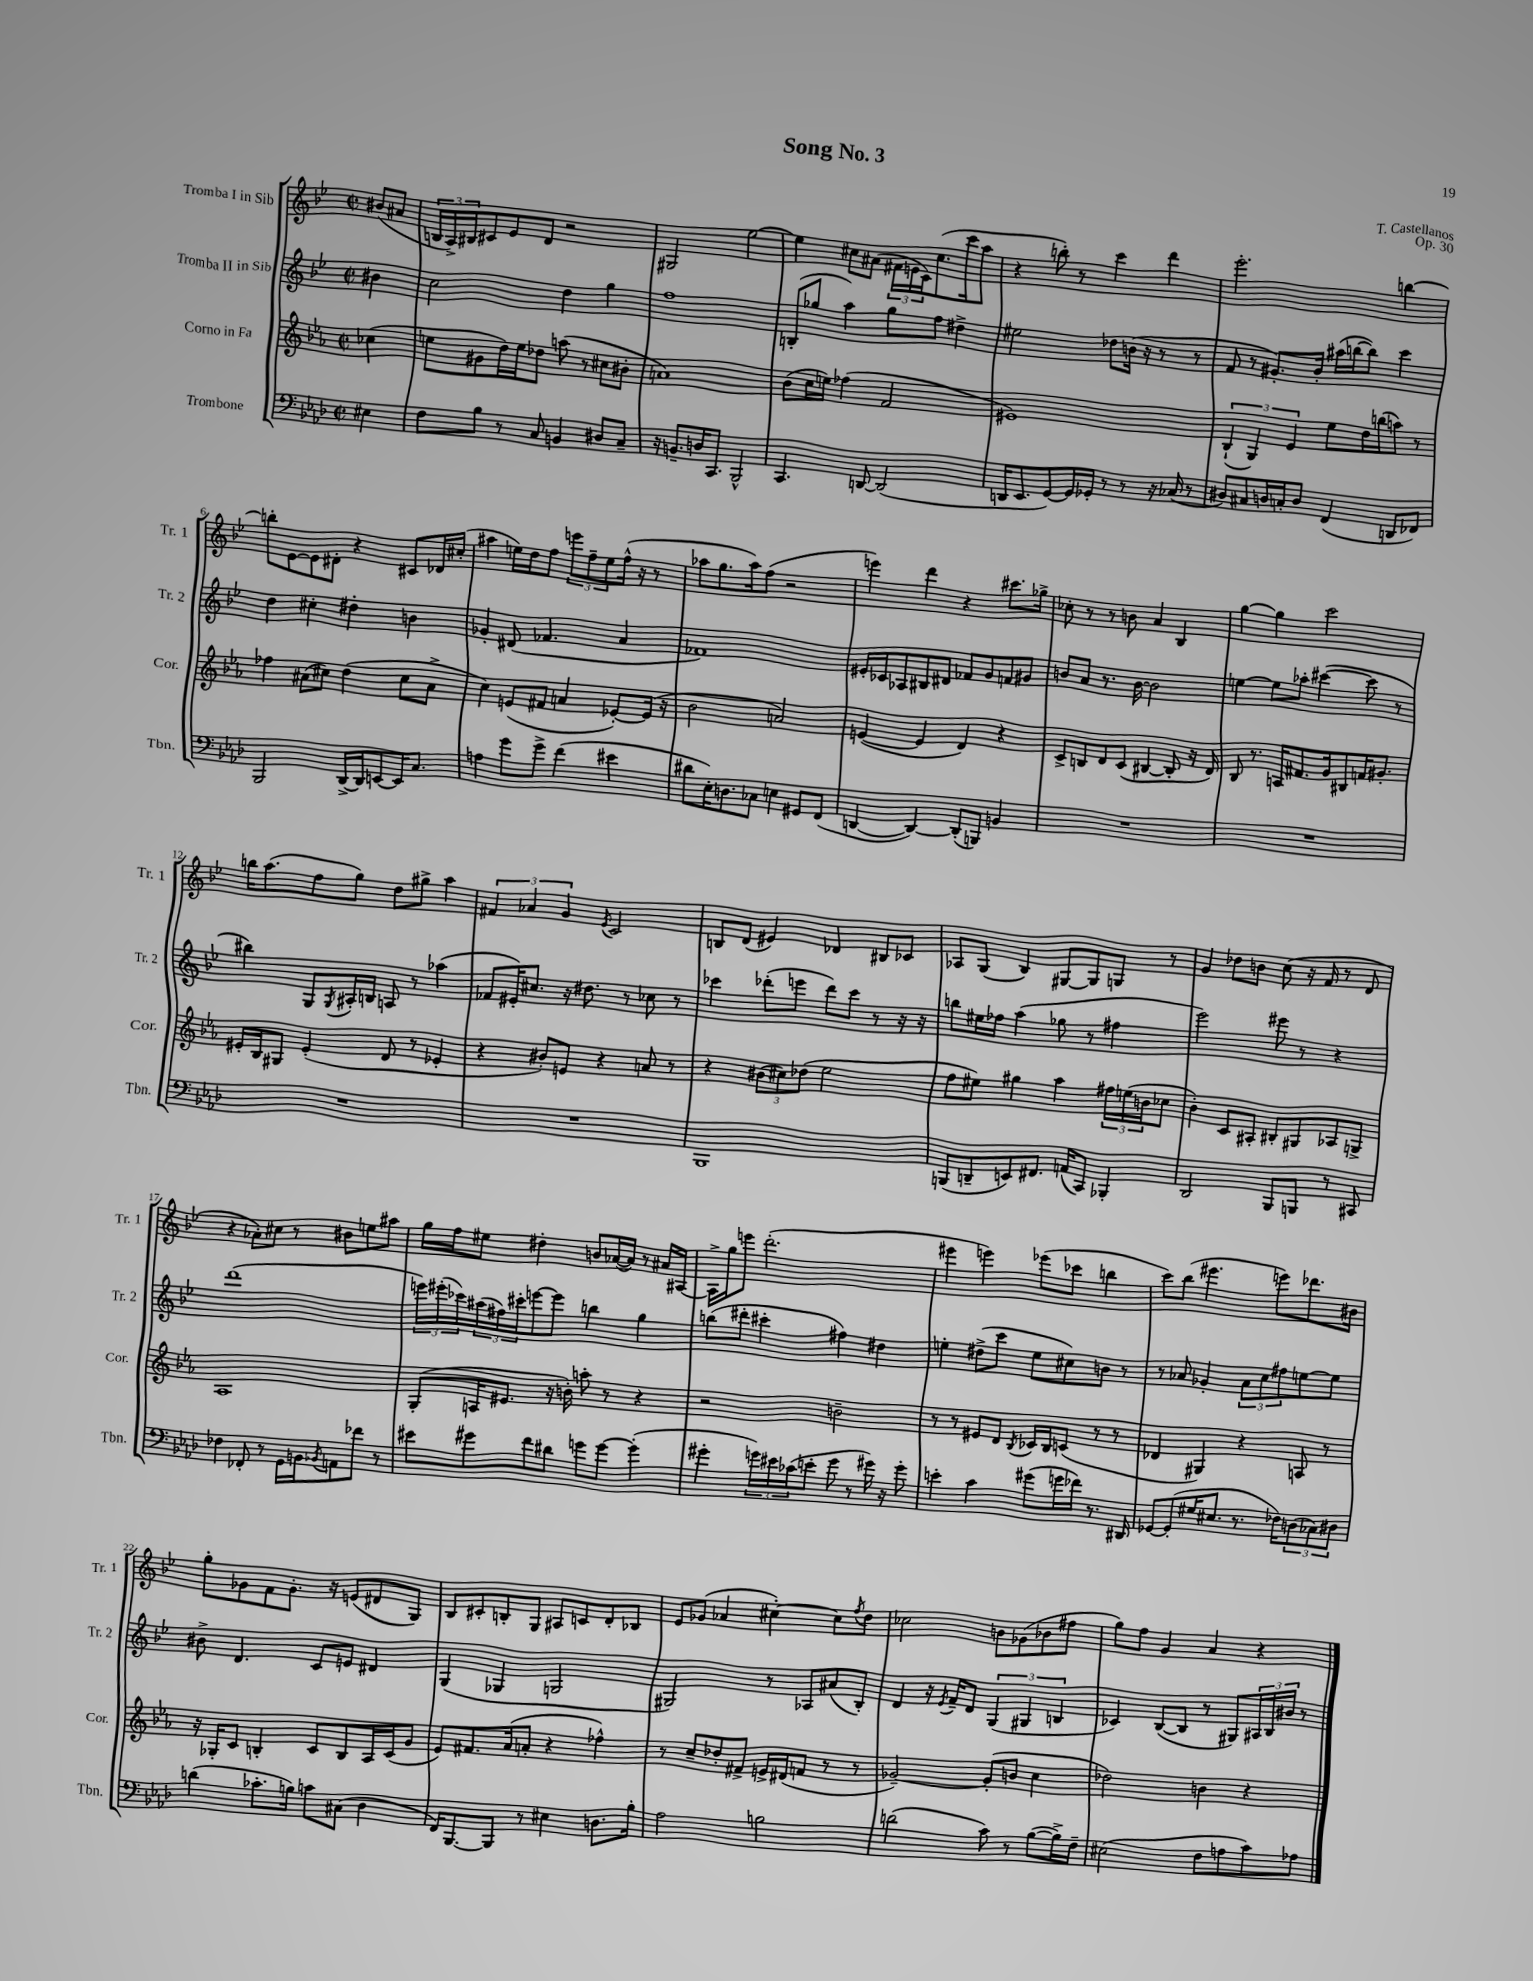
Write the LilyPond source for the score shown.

\header { title = "Song No. 3" composer = "T. Castellanos" opus = "Op. 30" }
<<
\new StaffGroup <<
\new Staff = "s0" \with { instrumentName = "Tromba I in Sib" shortInstrumentName = "Tr. 1" } {
    \clef treble \key bes \major \defaultTimeSignature \time 2/2 \partial 4
    bis'8( ais'8 |
    \tuplet 3/2 { b16 a16->) bis16 } cis'8 ees'8 d'8 r2 |
    gis2 ees''2~ |
    ees''4 cis''8 ais'8( \tuplet 3/2 { fis'16 e'16 c'16) } cis''8.( c'''16 a''8 |
    r4 b''8-.) r8 c'''4 d'''4 |
    ees'''2.-. b''4~ |
    b''8-. ees'8~ ees'8 dis'8-. r4 cis'8 des'16 cis''16-.( |
    ais''4 e''16) d''16 f''8 \tuplet 3/2 { e'''8 f''8-- e''8 } f''16-^( r16 r8 |
    aes''8 g''8. aes''16) f''8( r2 |
    e'''4) d'''4 r4 cis'''8. ges''16-> |
    ces''8-. r8 r8 b'8 a'4 bes4 |
    g''4~ g''4 c'''2 |
    b''16 a''8.( f''8 g''8) d''8 gis''8-> a''4 |
    \tuplet 3/2 { fis'4 aes'4 g'4 } \acciaccatura { ees'8 } c'2 |
    b8 d'8( eis'4) des'4 bis8 ces'8 |
    aes8 g8( bes4) gis8~ gis8 g8 r8 |
    g'4 des''8 b'8 c''8( r16 f'16 r8 d'8 |
    r4 aes'8-.) cis''8 r8 bis'8 e''8 ais''8 |
    g''16 f''16 eis''8 dis''4-. b'8 aes'16~( aes'16) r8 ais'16 ais16~ |
    ais16-> g''16 e'''8 d'''2.-.( |
    eis'''4 e'''4) ees'''8( ces'''8 b''4 |
    c'''8) bes''8( eis'''4. e'''8) des'''8. bis'16 |
    g''8-. ges'8 f'8 ges'8.-. r16 e'8( dis'8 g8) |
    bes8 cis'8-. b8-. g8 ais8 c'8 d'8-. bes8 |
    ees'8 ges'8( aes'4 cis''4~-.) cis''8 \acciaccatura { f''8 } d''8 |
    ces''2 b'8 ges'8( bes'8 fis''8 |
    g''8) f''8 g'4 a'4 r4 \bar "|." |
}
\new Staff = "s1" \with { instrumentName = "Tromba II in Sib" shortInstrumentName = "Tr. 2" } {
    \clef treble \key bes \major \defaultTimeSignature \time 2/2 \partial 4
    bis'4 |
    c''2 d''4 g''4 |
    f''1 |
    b8-.( ges''8 a''4) ges''8 f''8 dis''4-> |
    eis''2 des''8 b'16( r16 r8 r8 |
    f'8 r8 gis'8.-.) bes'16-. ais''16( b''16~ b''8) c'''4 |
    d''4 cis''4-. dis''4-. b'4 |
    ges'4-. dis'8( fes'4. a'4 |
    fes'1) |
    eis'16-. ces'16 aes8 bis8 dis'8 fes'8 g'8 f'8 gis'8 |
    b'8 a'8 r8. b'16~ b'2 |
    e''4~ e''8 aes''8-. cis'''4~( cis'''8 r8 |
    bis''4) g8 \acciaccatura { g8 } ais16-. b16 a8 r8 aes''4( |
    fes'8 eis'16-.) cis''8. r16 dis''8. r8 ces''8 r8 |
    ces'''4 des'''8-.( e'''8 des'''8) ces'''8 r8 r16 r16 |
    b''8 eis''16 fes''16 a''4( ges''8 r8 fis''4 |
    ees'''2) eis'''8 r8 r4 |
    d'''1( |
    \tuplet 3/2 { e'''16) eis'''16-.( ces'''16) } \tuplet 3/2 { ais''16( fis''16) cis'''16-. } e'''8~ e'''8 b''4 g''4 |
    b''8( dis'''8-. cis'''4-. fis''4) dis''4 |
    e''4-. dis''8->( c'''8 e''8 cis''8) b'8 r8 |
    r8 aes'8 ges'4-. \tuplet 3/2 { aes'8 c''8 fis''8 } e''8~ e''8 |
    bis'8-> d'4. c'8 e'8 dis'4 |
    g4( ges4 g2 |
    gis2) r8 aes8 ais'8( bes8-.) |
    d'4 r16 \acciaccatura { ees'8 } f'16-- d'8 \tuplet 3/2 { g4( gis4 b4 } |
    ces'4) bes8~( bes8 r8 gis8) \tuplet 3/2 { ais16 bes16 bis'16 } r8 \bar "|." |
}
\new Staff = "s2" \with { instrumentName = "Corno in Fa" shortInstrumentName = "Cor." } {
    \clef treble \key ees \major \defaultTimeSignature \time 2/2 \partial 4
    ces''4( |
    e''8 gis'8 d''16) e''16 des''8 a''8( r8 cis''8 bis'8-. |
    a'1) |
    bes'8( c''16 e''16) fes''4( f'2 |
    eis'1) |
    \tuplet 3/2 { bes4-!( g4) ees'4 } ees''8 d''16 b''16( a''8) r8 |
    fes''4 ais'8( cis''8) d''4( cis''8 ais'8-> |
    c''4) e'8( fis'8 a'4 ees'8~-.) ees'16( r16 |
    bes'2 a'2) |
    e'4~( e'4 d'4) r4 |
    c'8-> b8 d'8 c'8( bis4~ bis8-. r16 d'16) |
    bes8 r8. a16 fis'8. g'16 bis8 f'16 gis'8.-. |
    eis'16-. bes16 gis8 eis'4-.( d'8 r8 ees'4-. |
    r4 bis'8-.) e'8 r4 a'8 r8 |
    r4 \tuplet 3/2 { bis'8( cis''8) des''8( } ees''2 |
    f''8 eis''8) gis''4 aes''4 \tuplet 3/2 { fis''16 e''16( b'16 } ces''8 |
    bes'4-.) c'8 ais8-. bis8-. gis8 aes8 g8-> |
    aes1 |
    g8-.( a16 eis'8. r16 b'16-.) a''8-. r8 r4 |
    r2 b'2-- |
    r8 r8 eis'8 d'8 \acciaccatura { bes8 } ces'16 bes16 c'8( r8 r8 |
    des'4 gis4) r4 a8 r8 |
    r16 ges16-. c'8 b4-. c'8 b8 aes16 c'16( g'8 |
    ees'8) fis'8. aes'16( a'8-. r4 fes''4-^) |
    r8 c''8-- des''8-. fis'8-> e'16-> dis'16( f'8 r8 r8 |
    ges'2~--) ges'8-.( b'8 c''4 |
    des''2) b'4 r4 \bar "|." |
}
\new Staff = "s3" \with { instrumentName = "Trombone" shortInstrumentName = "Tbn." } {
    \clef bass \key aes \major \defaultTimeSignature \time 2/2 \partial 4
    eis4 |
    f8 bes8 r8 c8 b,4 dis8 c8-- |
    r16 b,8.-- d16 c,8. bes,,2-^ |
    c,4. d,8~ d,2( |
    d,16 ees,8. g,8~) g,16 ges,16-. r8 r8 r16 ces16( r8 |
    dis8) cis8 d16 c16-. d8 f,4( d,8 fes,8) |
    bes,,2 des,16~-> des,16 e,8~ e,16 c8. |
    a4 g'8 g'8-> f'4( eis'4 |
    dis'8 ees16-.) d8. ces8 e4 gis,8 f,8( |
    d,4~ d,4~) d,8-.( b,,8) b,4 |
    R1 |
    R1 |
    R1 |
    R1 |
    bes,,1 |
    b,,8( d,8-- e,8) fis,8. a,16( c,8) bes,,4-. |
    des,2 bes,,8 b,,8 r8 cis,8 |
    fes4 fes,8-. r8 g,16 b,16 \acciaccatura { bes,8 } a,8 fes'8 r8 |
    eis'8 gis'8 f'8 dis'8 g'8 g'8~ g'4-.( |
    gis'4-. \tuplet 3/2 { g'16) eis'16 ces'16( } e'8-. g'8 r8 gis'16) r16 gis'8-. |
    e'4-. c'4 gis'8( g'16 fes'16) r8. dis,16 |
    ges,8~ ges,8-.( gis16 eis8. r8. fes16) \tuplet 3/2 { d8( ces8) dis8 } |
    d'4( ces'8.-. b16) c'8 cis8( des4 |
    f,16) bes,,8.~ bes,,8 r8 eis4 d8. bes16-. |
    aes2 b2 |
    d'2( c'8) r8 bes8~( bes16->) f16-- |
    eis2( f8 a8 c'8) aes8 \bar "|." |
}
>>
>>
